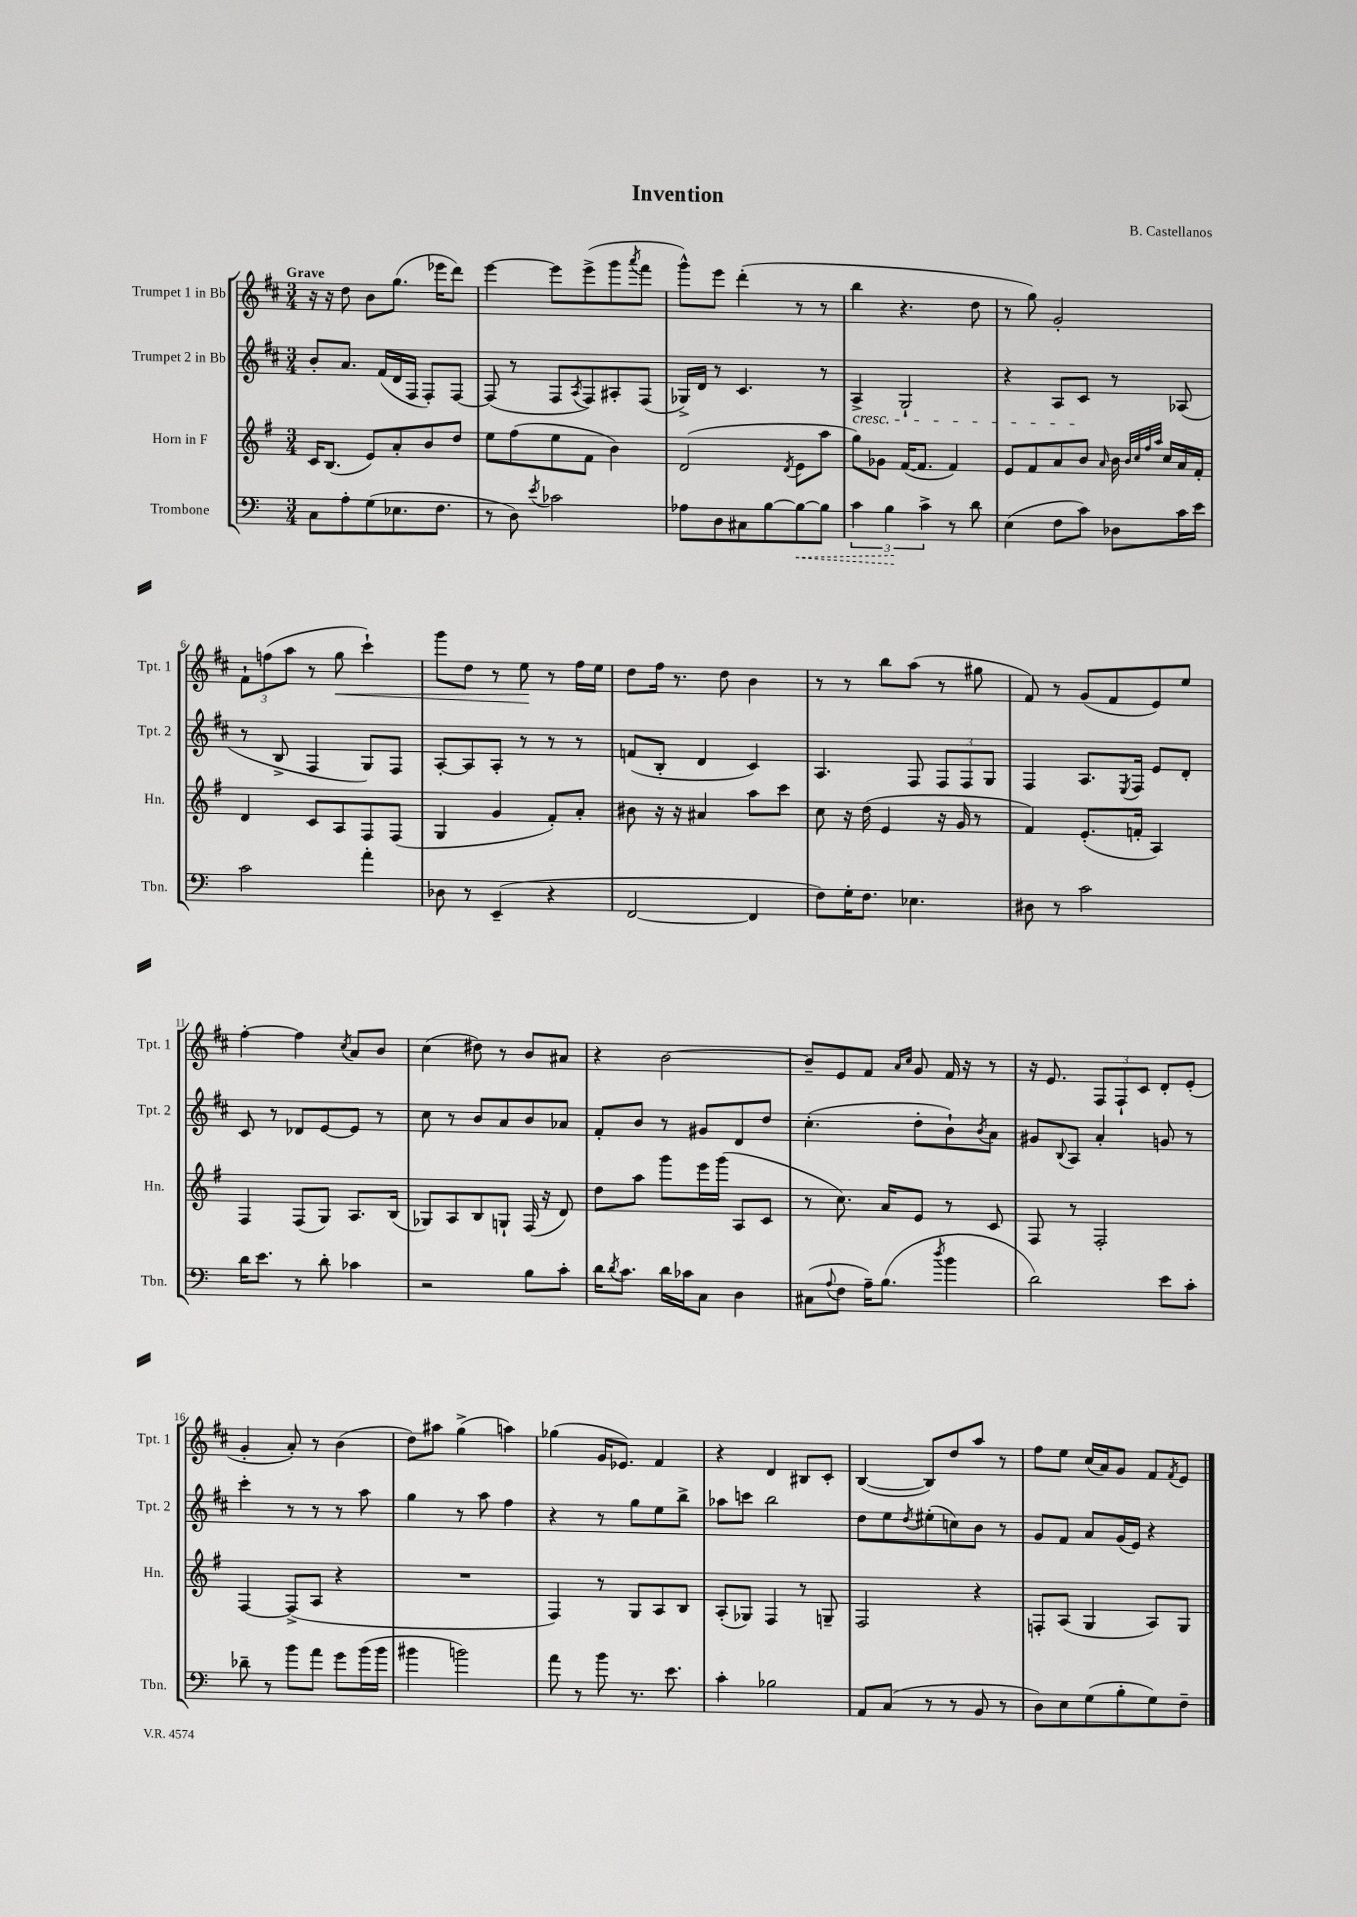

**kern	**kern	**kern	**kern
*staff4	*staff3	*staff2	*staff1
*clefF4	*clefG2	*clefG2	*clefG2
*k[]	*k[f#]	*k[f#c#]	*k[f#c#]
*M3/4	*M3/4	*M3/4	*M3/4
8C	16c	8b'	16r
.	(8.B	.	16r
8A'	.	8.a	8dd
(8G	8e)	.	8b
.	.	(16f#	.
8.E-	8a'	16d	(8.gg
.	.	16F#	.
.	8b	8F#')	.
8.F	.	.	16eee-
.	8dd	[8F#	8ddd)
=	=	=	=
8r	8ee	(8F#]	[4eee
8D)	(8ff#	8r	.
8qe	.	.	.
2c-	8ee	8F#	8eee]
.	.	8qA	.
.	8f#	8F#)	(8eee^
.	4b)	8A#'	8ggg
.	.	.	8qaaa
.	.	(8F#	8fff#
=	=	=	=
8A-	(2d	16G-^)	8ggg^^)
.	.	16d	.
8D	.	8r	8eee
8C#	.	4.c#	(4ddd'
[8B	.	.	.
.	8qd	.	.
8B_	8e	.	8r
8B]	8aa	8r	8r
=	=	=	=
6c	8gg)	4A^	4bb
.	8g-	.	.
6B	.	.	.
.	([16f#	2G`	4.r
.	8.f#]	.	.
6c^	.	.	.
8r	4f#)	.	.
8d	.	.	8dd
=	=	=	=
(4E	8e	4r	8r
.	8f#	.	8gg)
8F	8a	8A	2g'
8c)	8b	8c#	.
.	16qqa	.	.
8D-	16b	8r	.
.	32qqb	.	.
.	32qqcc	.	.
.	32qqff#	.	.
.	32qqaa	.	.
.	16cc	.	.
16c	16a	(8A-	.
16e	16f#'	.	.
=	=	=	=
2c	4d	8r	12f#`
.	.	.	(12ff
.	.	8B^	.
.	.	.	12aa
.	8c	4F#	8r
.	8A	.	8gg
4a'	8F#	8G)	4ccc#`)
.	(8F#	8F#	.
=	=	=	=
8D-	4G	[8A'	8ggg
8r	.	8A]	8dd
(4EE~	4g	8A'	8r
.	.	8r	8ee
4r	8f#')	8r	8r
.	8a'	8r	16ff#
.	.	.	16ee
=	=	=	=
[2FF	8b#	(8f	8dd
.	16r	8B'	16ff#
.	16r	.	8.r
.	4a#	4d	.
.	.	.	8dd
4FF]	8aa	4c#)	4b
.	8ccc	.	.
=	=	=	=
8F)	8cc	4.A	8r
16G'	16r	.	8r
8.F	(16dd	.	.
.	4e	.	8bb
4.E-	.	8F#	(8aa
.	16r	12F#	8r
.	16g	.	.
.	.	12F#	.
.	8r	.	8gg#
.	.	12G	.
=	=	=	=
8D#	4f#)	4F#	8f#)
8r	.	.	8r
2c	(8.e'	8.A	(8g
.	.	.	8f#
.	.	8qE	.
.	16f'	16F#	.
.	4A)	8e	8e)
.	.	8d'	8ee
=	=	=	=
16d	4F#	8c#	[4ff#'
8.e	.	.	.
.	.	8r	.
8r	(8F#	8d-	4ff#]
8d'	8G)	[8e	.
.	.	.	8qcc#
4c-	8.A	8e]	8a
.	.	8r	8b
.	(16B	.	.
=	=	=	=
2r	8G-)	8cc#	(4cc#
.	8A	8r	.
.	8B	8b	8dd#)
.	8G`	8a	8r
8B	(16F#	8b	8b
.	16r	.	.
8c'	8d)	8a-	8a#
=	=	=	=
16d	8dd	8f#'	4r
8qd	.	.	.
8.c	.	.	.
.	8aa	8b	.
16d	8ggg	8r	[2b
16c-	.	.	.
8C	16eee	8g#	.
.	(16ggg	.	.
4D	8A	8d	.
.	8c	8dd	.
=	=	=	=
(8C#	8r	(4.cc#'	8b~]
8qqA	.	.	.
8F	8.cc)	.	8e
16A~)	.	.	8f#
(8.B	16a	.	.
.	.	.	16qqa
.	.	.	16qqcc#
.	8e	8dd'	8g
8qdd	.	.	.
4b	8r	8b`)	16f#
.	.	.	16r
.	.	8qb	.
.	8c	8a	8r
=	=	=	=
2d)	8F#	8g#	16r
.	.	.	8.e
.	.	8qqB	.
.	8r	8A	.
.	2F#'	4a'	12F#
.	.	.	12F#`
.	.	.	12c#
8e	.	8g	8d'
8c'	.	8r	(8e'
=	=	=	=
8d-~	[4F#	4ccc#'	4g'
8r	.	.	.
8b	(8F#^]	8r	8a')
8a	8A	8r	8r
8g	4r	8r	(4b
(16b	.	8aa	.
16b	.	.	.
=	=	=	=
4b#	2.r	4gg	8dd)
.	.	.	8aa#
2b)	.	8r	(4gg^
.	.	8aa	.
.	.	4ff#	4aa)
=	=	=	=
8a	4F#)	4r	(4gg-
8r	.	.	.
8b	8r	8r	16g
.	.	.	8.e-)
8.r	8G	8gg	.
.	8A	8ee	4f#
8.e	.	.	.
.	8B	8bb^	.
=	=	=	=
4c'	(8A'	8aa-	4r
.	8G-)	8ccc	.
2B-	4F#	2bb	4d
.	8r	.	8B#
.	8G~	.	8c#'
=	=	=	=
8AA	2F#	8dd	([4B
(8C	.	8ee	.
.	.	8qdd	.
8r	.	(8ee#'	8B])
8r	.	8cc)	8dd
8BB	4r	8b	8aa
8r	.	8r	8r
=	=	=	=
8D)	8F'	8g	8ff#
8E	(8A	8f#	8ee
(8G	4G	8a	(16cc#
.	.	.	16a)
8B'	.	(16g	8g
.	.	16e)	.
8G)	8A)	4r	8f#
.	.	.	8qf#
8F~	8G	.	8e
==	==	==	==
*-	*-	*-	*-
